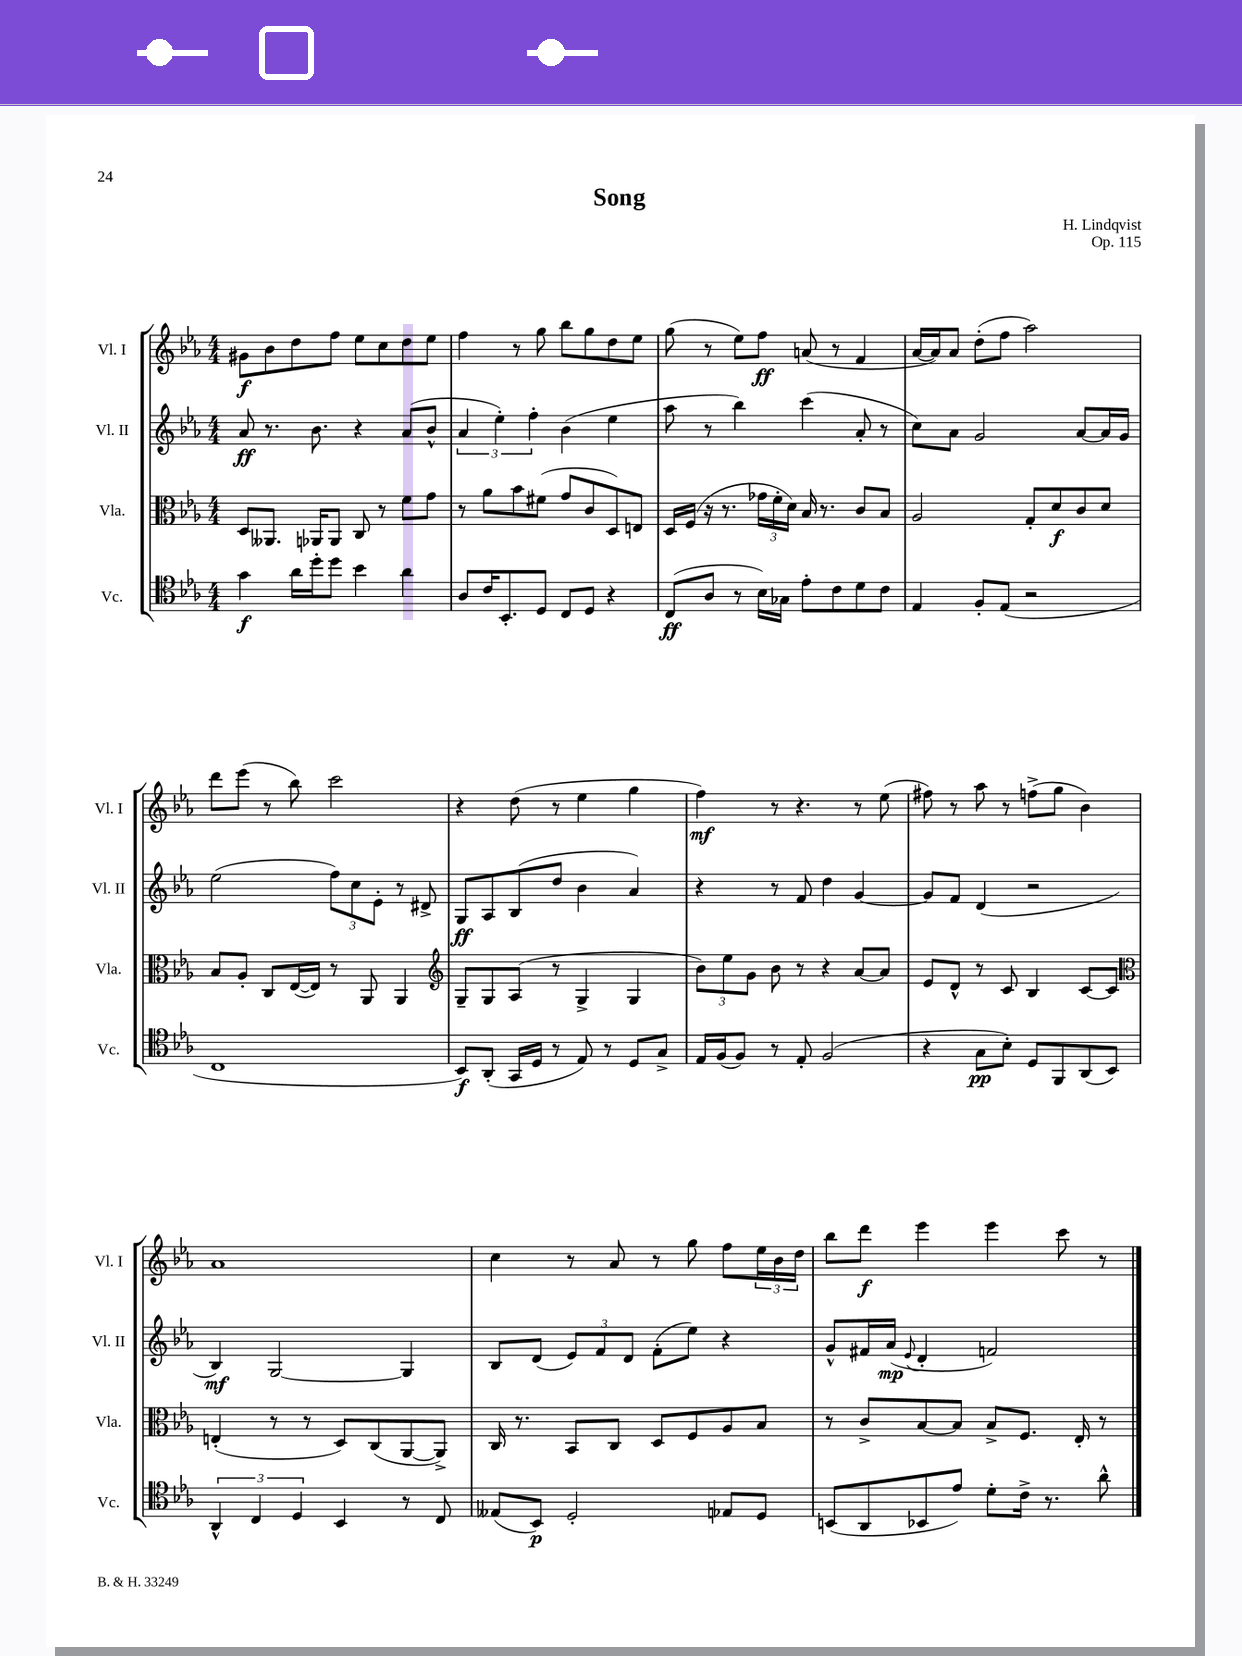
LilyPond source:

\header { title = "Song" composer = "H. Lindqvist" opus = "Op. 115" }
<<
\new StaffGroup <<
\new Staff = "s0" \with { instrumentName = "Vl. I" shortInstrumentName = "Vl. I" } {
    \clef treble \key ees \major \numericTimeSignature \time 4/4
    gis'8\f bes'8 d''8 f''8 ees''8 c''8 d''8 ees''8 |
    f''4 r8 g''8 bes''8 g''8 d''8 ees''8 |
    g''8( r8 ees''8) f''8\ff a'8( r8 f'4 |
    aes'16~ aes'16) aes'8 d''8-.( f''8 aes''2) |
    d'''8 ees'''8( r8 bes''8) c'''2 |
    r4 d''8( r8 ees''4 g''4 |
    f''4\mf) r8 r4. r8 ees''8( |
    fis''8) r8 aes''8 r8 f''8->( g''8 bes'4) |
    aes'1 |
    c''4 r8 aes'8 r8 g''8 f''8 \tuplet 3/2 { ees''16 bes'16 d''16 } |
    bes''8 d'''8\f ees'''4 ees'''4 c'''8 r8 \bar "|." |
}
\new Staff = "s1" \with { instrumentName = "Vl. II" shortInstrumentName = "Vl. II" } {
    \clef treble \key ees \major \numericTimeSignature \time 4/4
    aes'8\ff r8. bes'8. r4 aes'8( bes'8-^ |
    \tuplet 3/2 { aes'4 ees''4-.) f''4-. } bes'4( ees''4 |
    aes''8 r8 bes''4) c'''4( aes'8-. r8 |
    c''8) aes'8 g'2 aes'8~ aes'16 g'16 |
    ees''2( \tuplet 3/2 { f''8) c''8 ees'8-. } r8 dis'8-> |
    g8\ff aes8 bes8( d''8 bes'4 aes'4) |
    r4 r8 f'8 d''4 g'4~ |
    g'8 f'8 d'4( r2 |
    bes4\mf) g2~ g4 |
    bes8 d'8( \tuplet 3/2 { ees'8) f'8 d'8 } f'8-.( ees''8) r4 |
    g'8-^ fis'16 aes'16\mp( \appoggiatura { ees'8 } d'4-. f'2) \bar "|." |
}
\new Staff = "s2" \with { instrumentName = "Vla." shortInstrumentName = "Vla." } {
    \clef alto \key ees \major \numericTimeSignature \time 4/4
    d8 aeses,8. aes,16 aes,8 c8 r8 f'8 g'8 |
    r8 aes'8 bes'8 fis'8( g'8 c'8 d8) e8 |
    d16 f16( r16 r8. \tuplet 3/2 { ges'16 f'16-. d'16) } bes16 r8. c'8 bes8 |
    aes2 g8-. d'8\f c'8 d'8 |
    bes8 aes8-. c8 ees16~( ees16) r8 aes,8 aes,4 |
    \clef treble g8-- g8 aes8( r8 g4-> g4 |
    \tuplet 3/2 { bes'8) ees''8 g'8 } bes'8 r8 r4 aes'8~ aes'8 |
    ees'8 d'8-^ r8 c'8 bes4 c'8~ c'8 |
    \clef alto e4-.( r8 r8 d8) c8( aes,8~ aes,8->) |
    c16 r8. bes,8 c8 d8 f8 aes8 bes8 |
    r8 c'8-> bes8~ bes8 bes8-> f8. ees16-. r8 \bar "|." |
}
\new Staff = "s3" \with { instrumentName = "Vc." shortInstrumentName = "Vc." } {
    \clef tenor \key ees \major \numericTimeSignature \time 4/4
    g'4\f aes'16 d''16-. d''8 bes'4 aes'4 |
    aes8 c'16 bes,8.-. d8 c8 d8 r4 |
    c8\ff( aes8 r8 bes16) ges16 ees'8-. c'8 d'8 c'8 |
    ees4 f8-. ees8( r2 |
    c1 |
    bes,8\f) aes,8-.( g,16 d16 r8 ees8) r8 d8 g8-> |
    ees16 f16( f8) r8 ees8-. f2( |
    r4 g8\pp bes8-.) d8 f,8 aes,8( bes,8) |
    \tuplet 3/2 { aes,4-^ c4 d4 } bes,4 r8 c8 |
    eeses8( bes,8\p) d2-. ees8 d8 |
    b,8( aes,8 bes,8 ees'8) d'8-. c'16-> r8. aes'8-^ \bar "|." |
}
>>
>>
\layout { \context { \Score \remove "Bar_number_engraver" } }
